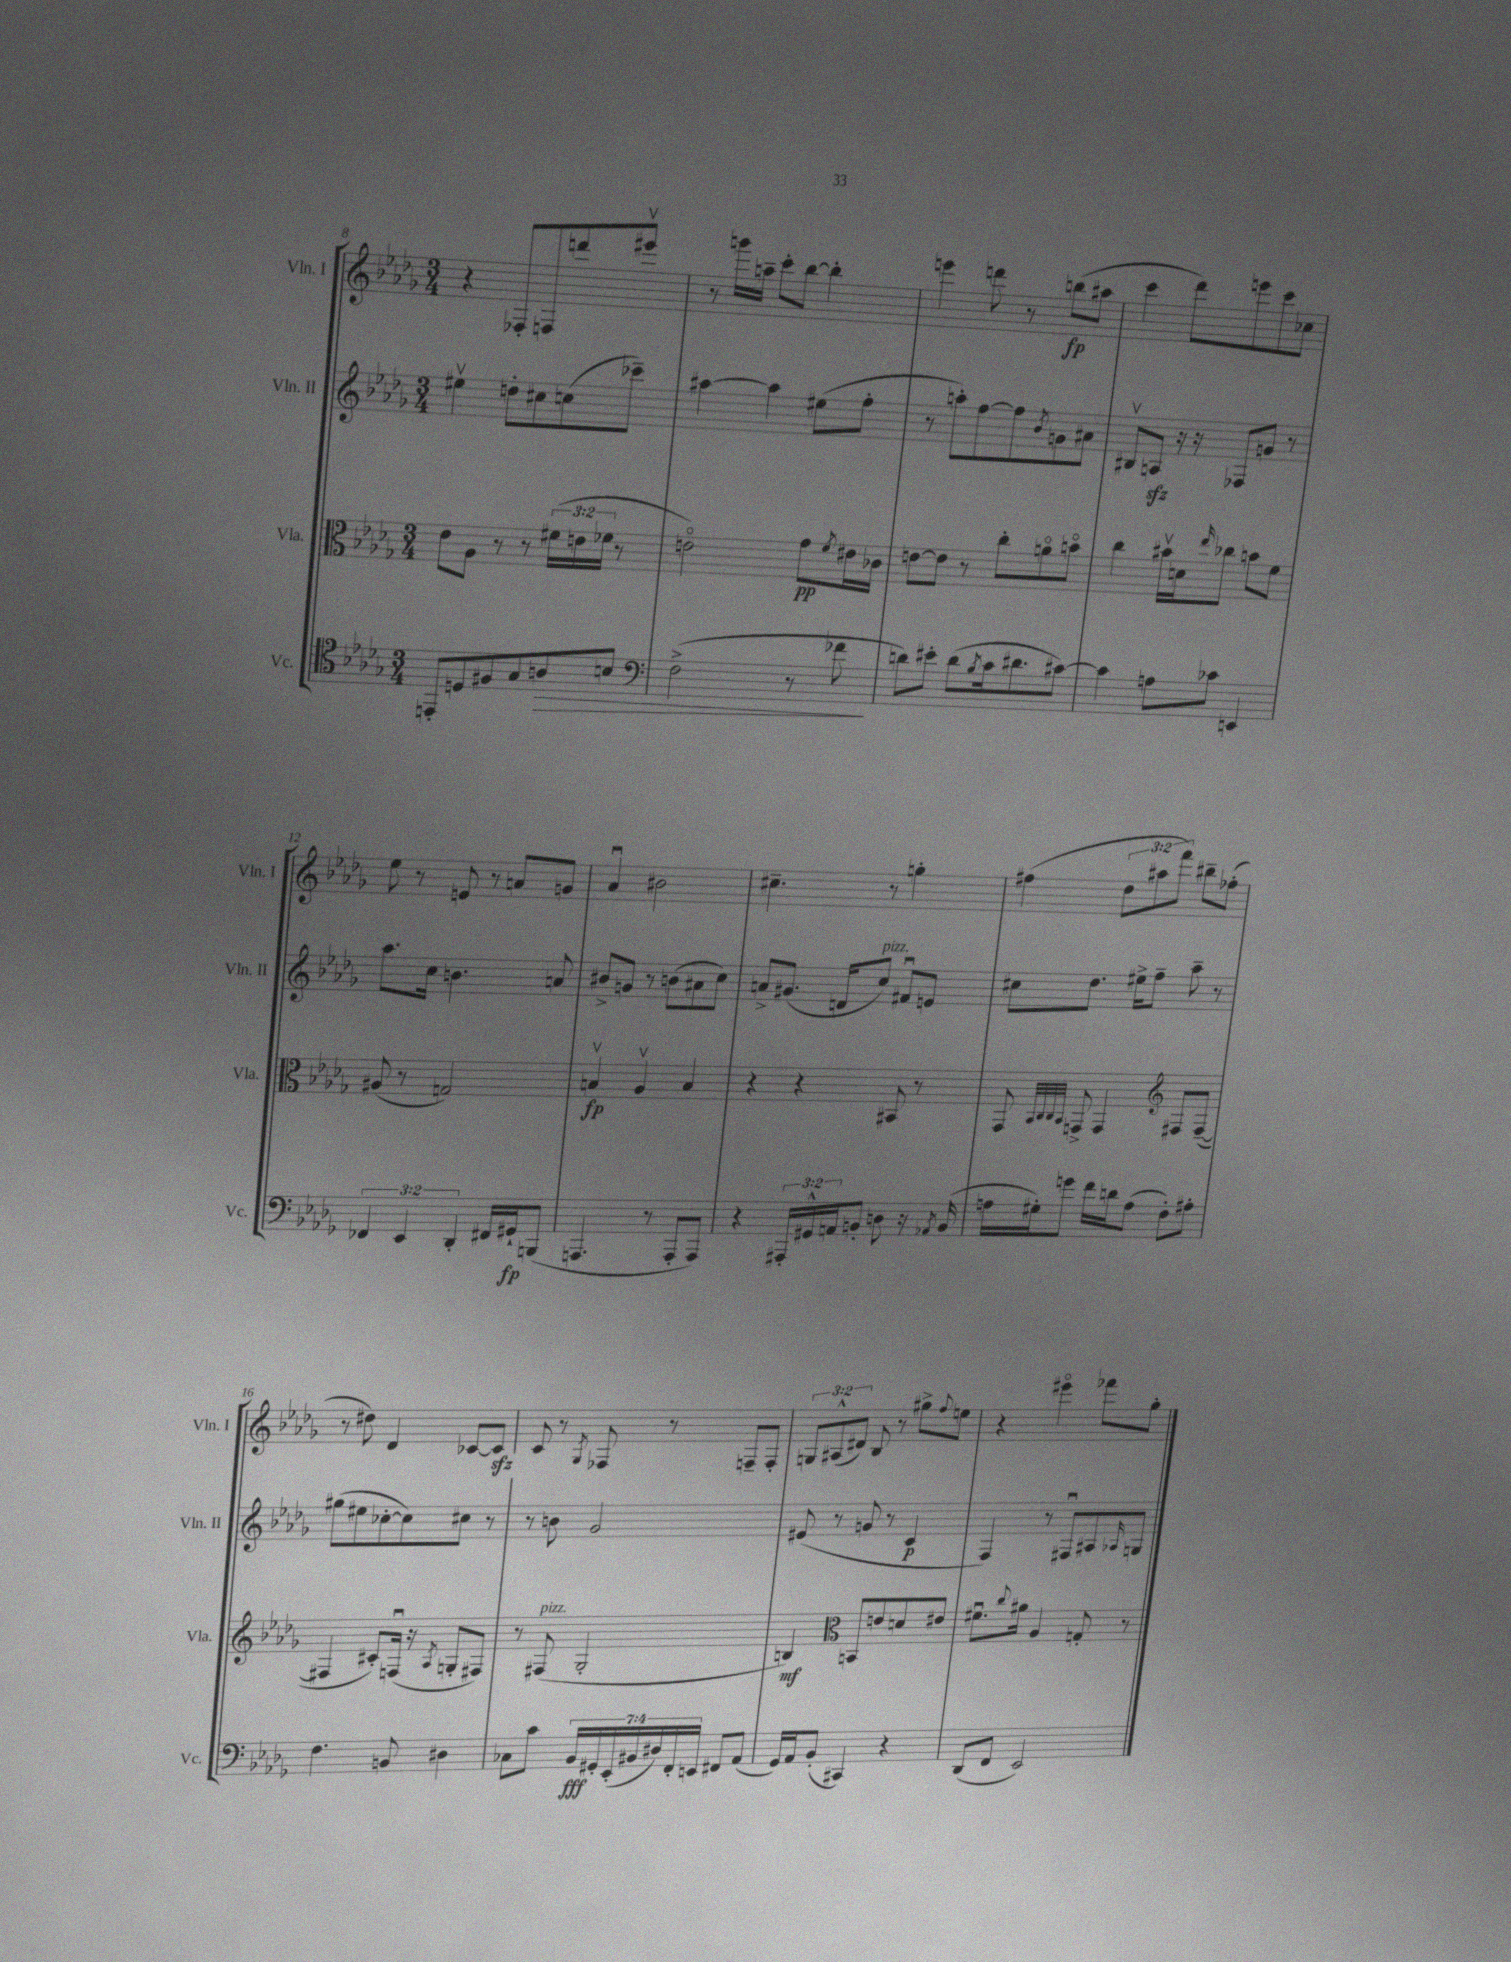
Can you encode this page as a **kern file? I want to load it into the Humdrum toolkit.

**kern	**kern	**kern	**kern
*staff4	*staff3	*staff2	*staff1
*clefC4	*clefC3	*clefG2	*clefG2
*k[b-e-a-d-g-]	*k[b-e-a-d-g-]	*k[b-e-a-d-g-]	*k[b-e-a-d-g-]
*M3/4	*M3/4	*M3/4	*M3/4
8EE'/L	8e-\L	4ee#v\	4r
8D/	8A-\J	.	.
8F#/	8r	8dd'\L	8F-'/L
8G-/	8r	8cc#\	8F/
8A/	(24f#\LL	(8cc\	8ddd/
.	24e\	.	.
.	24f-\JJ	.	.
8B/J	8r	8ccc-~\J)	8eee#v/J
=	=	=	=
*clefF4	*	*	*
(2F^\	2eo\)	[4aa#\	8r
.	.	.	16ggg\LL
.	.	.	16aa~\JJ
.	.	4aa#\]	8ccc'\L
.	.	.	[8bb-\J
8r	8g-\L	(8ee#\L	4bb-'\]
.	8qf/	.	.
8f-\	16e#\L	8ff'\J	.
.	16c-\JJ	.	.
=	=	=	=
8d\L)	[8e\L	8r	4eee\
8e#'\J	8e\]J	8aa'\L)	.
(8d\L	8r	[8ff\	8ddd\
8qB-/	.	.	.
16c\k	8cc'\L	8ff\]	8r
8.d#\	.	.	.
.	.	8qb-/	.
.	8ao\	8g\	(8bb\L
[8c#\J)	8bo\J	8a#\J	8aa#\J
=	=	=	=
4c#\]	4cc\	8B#v/L	4ccc\
.	.	8A/J	.
8A\L	16b#v\LL	16r	8ddd-\L)
.	16d\J	16r	.
.	16qqee-/	.	.
8c-\J	8cc-\J	8F-/L	8eee\
4EE/	8b\L	8g/J	8ccc\
.	8f\J	8r	8cc-\J
=	=	=	=
6FF-/	(8A#/	8.aa-\L	8ee-\
.	8r	.	8r
6EE-/	.	.	.
.	.	16cc\Jk	.
.	2G/)	4.b\	8e/
6DD-'/	.	.	.
.	.	.	8r
16FF#/LL	.	.	8a/L
16GG#`/J	.	.	.
(8BBB/J	.	8a/	8g/J
=	=	=	=
4.AAA/	4Bv/	8b#^/L	4a-u/
.	.	8g/J	.
.	4A-v/	8r	2b#\
8r	.	(8b\L	.
8AAA'/L	4B/	8a#\	.
8AAA/J)	.	8cc\J)	.
=	=	=	=
4r	4r	8a^/L	4.cc#~\
.	.	(8.g#/J	.
24AAA#'/LL	4r	.	.
24GG#^^/	.	.	.
.	.	16d/LK	.
24AA/J	.	.	.
8BB'/J	.	8cc/J)	8r
8D\	8BB#/	8f#u/L	4gg'\
16r	8r	8e/J	.
8qAA-/	.	.	.
(16BB/	.	.	.
=	=	=	=
16A\LL	8GG-/	8cc#\L	(4ff#\
16G#'\J)	.	.	.
.	32qqBB-/LLL	.	.
.	32qqC/	.	.
.	32qqC/	.	.
.	32qqBB-/JJJ	.	.
8g\J	8GG^/	8.dd-\J	.
16f\LL	4GG/	.	12dd-\L
16d\J	.	16ee#^\LK	.
.	.	.	12aa#\
(8A\J	.	8ff~\J	.
.	.	.	12fff\J)
*	*clefG2	*	*
8F'\L)	8F#/L	8aa-~\	8bb#~\L
8A#'\J	([8F#~/J	8r	(8ff-'\J
=	=	=	=
4.F\	4F#/]	(8gg#\L	8r
.	.	8ee#\	8dd#\)
.	8c#'/L)	[8cc-'\	4d-/
8BB/	(16Fu/Jk	8cc-\])	.
.	16r	.	.
.	8qA-/	.	.
4D#\	8G'/L	8cc#\J	[8c-/L
.	8F#/J)	8r	8c-/]J
=	=	=	=
8C-\L	8r	8r	8c/
8c\J	(8F#/	8b\	8r
.	.	.	8qG-/
28BB-/LL	2G-'/	2g-/	8F-/
28GG#'/	.	.	.
(28EE-'/	.	.	.
28BB#/	.	.	.
.	.	.	8r
28D#/)	.	.	.
28FF'/	.	.	.
28EE/JJ	.	.	.
8FF#/L	.	.	8F~/L
(8AA-/J	.	.	8F'/J
=	=	=	=
16GG-/LL)	4B/)	(8e#/	12G/L
16AA-/J	.	.	.
.	.	.	(12A#^^/
(8BB-'/J	.	8r	.
.	.	.	12d#/J)
*	*clefC3	*	*
4CC#/)	8BB/L	8g/	8B-/
.	8e/	8r	8r
4r	8d/	4c/	8gg#^\L
.	.	.	8qqff/
.	8e#/J	.	8ee\J
=	=	=	=
(8DD-/L	8.f#u\L	4F/)	4r
8FF/J	.	.	.
.	8qqcc/	.	.
.	16a#\Jk	.	.
2EE-/)	4A-/	8r	4eee#o\
.	.	8F#u/L	.
.	8G'/	8A#/	8fff-\L
.	.	16qqA-/	.
.	8r	8G/J	8gg-'\J
==	==	==	==
*-	*-	*-	*-
